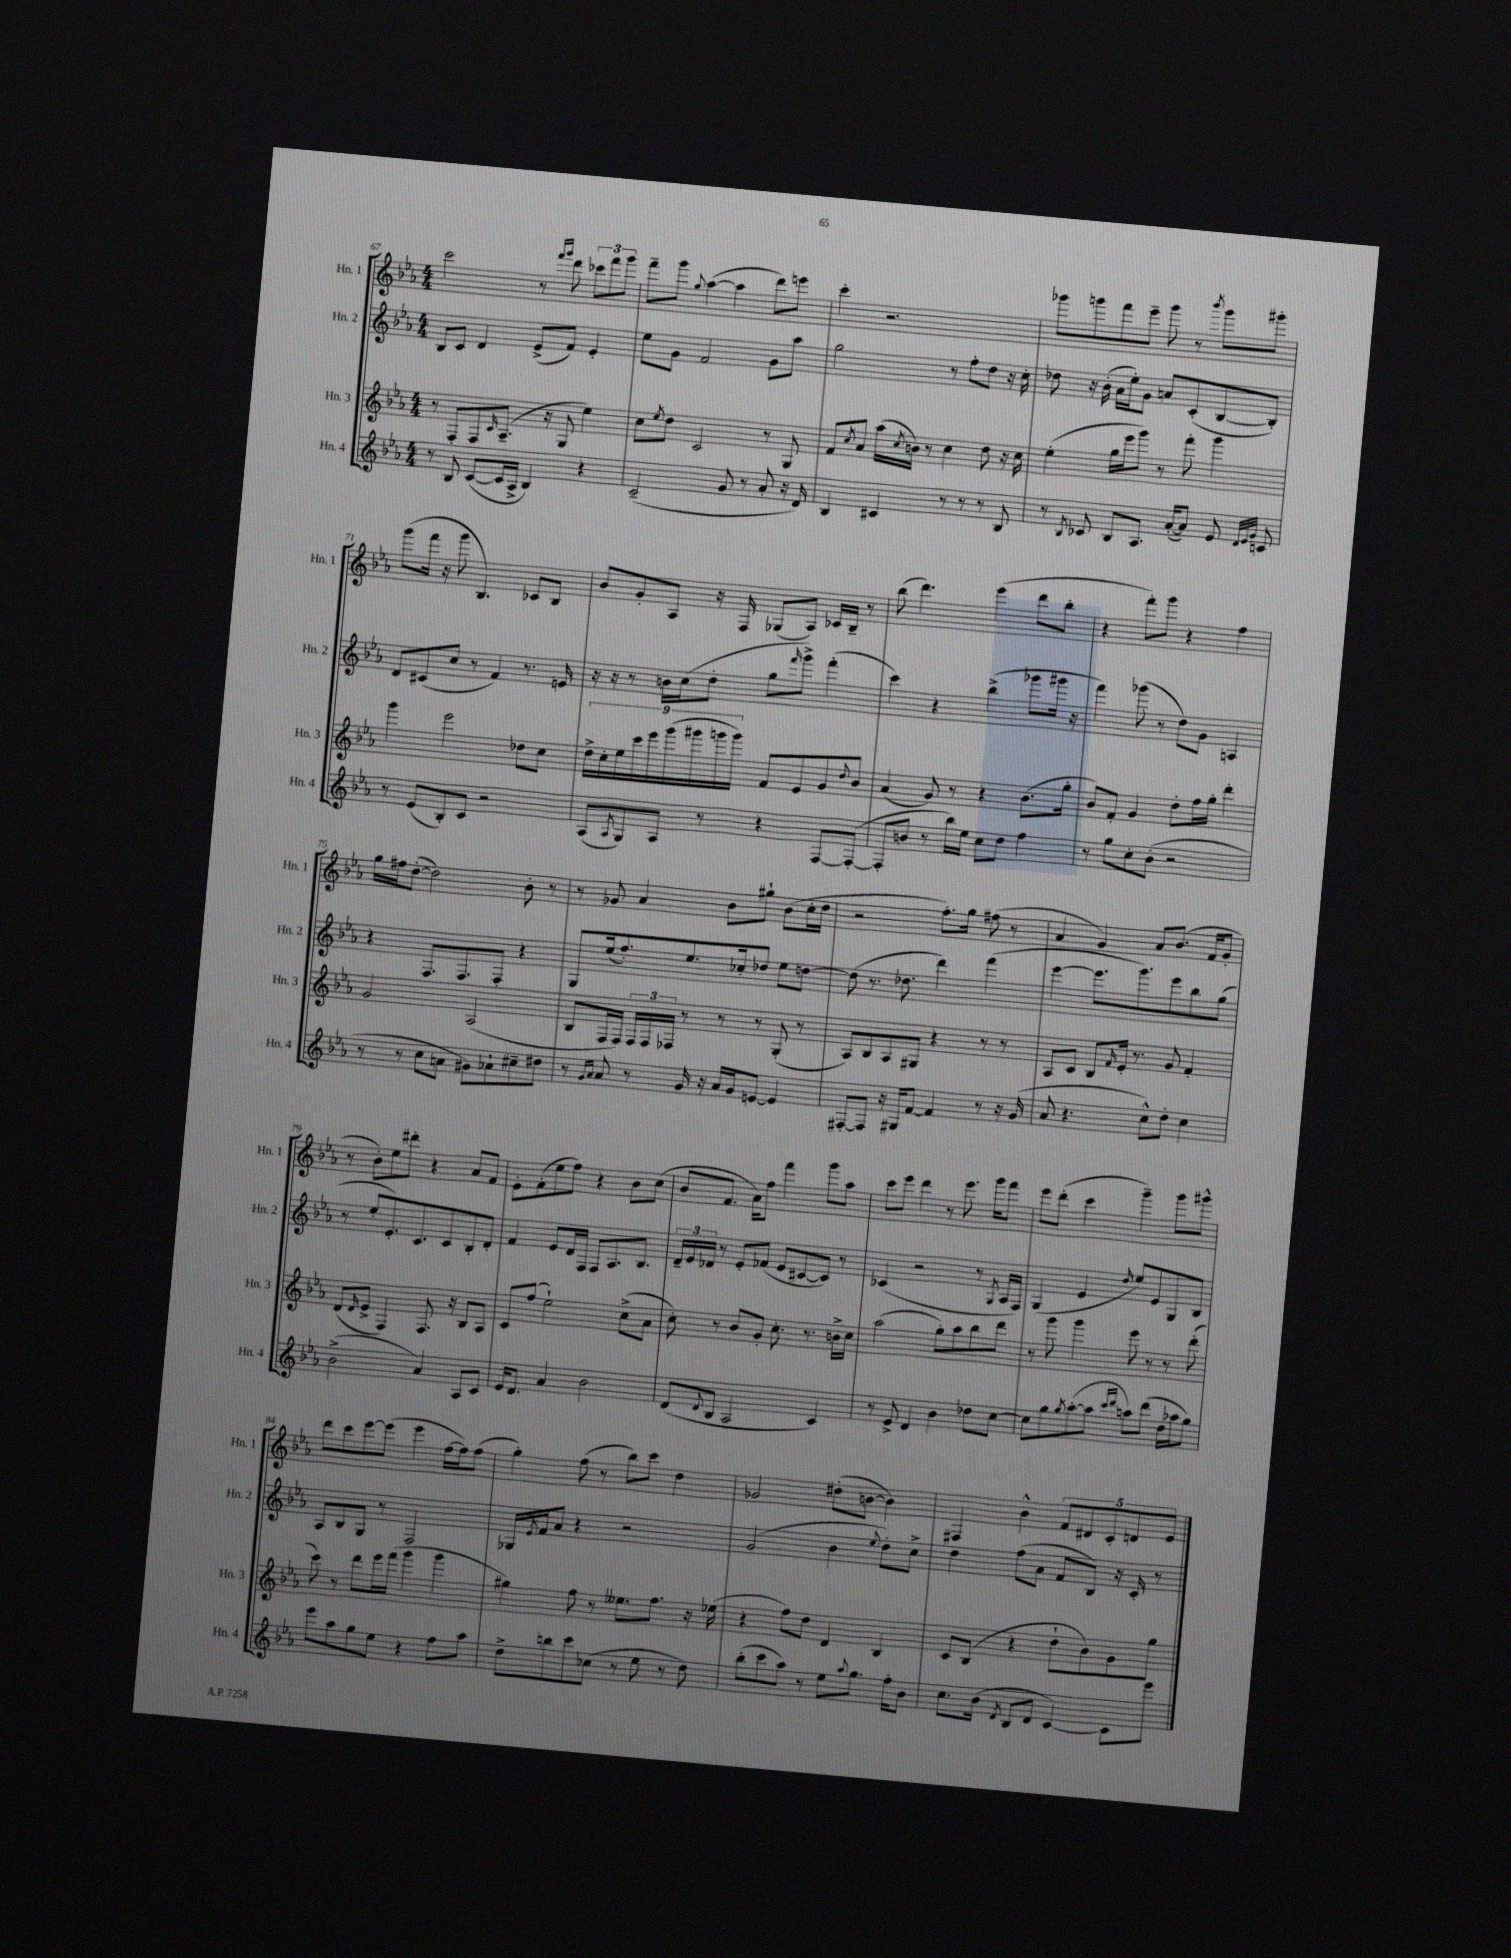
<<
\new StaffGroup <<
\new Staff = "s0" \with { instrumentName = "Hn. 1" shortInstrumentName = "Hn. 1" } {
    \clef treble \key ees \major \numericTimeSignature \time 4/4
    c'''2 r8 \grace { f'''16 g'''16 } d'''8 \tuplet 3/2 { ces'''8 f'''8 g'''8 } |
    f'''8-- g'''8 \appoggiatura { g''8 } aes''4~( aes''4 d'''8) e'''8 |
    c'''4-. r2. |
    ges'''8 g'''8 f'''8 ees'''8-- g'''8 r8 \acciaccatura { bes'''8 } g'''8 gis'''8-. |
    g'''8( f'''16 r16 g'''8 bes4.) ces'8 bes8 |
    bes'8 g'8-. aes8 r16 f16 ges8( aes8) ces'16 bes16-- r8 |
    bes''8( d'''4.) ees'''4( d'''8 bes''8-. |
    r4 f'''8-.) g'''8 r4 f''4 |
    g''16 fis''16 d''8~-.( d''2) bes'8-. r8 |
    r8 ges'8 aes'4 bes'8 gis''8-! bes'8( c''16-. d''16 |
    r2 f''8.-.) g''16 fis''8( r8 |
    aes'4 g'4) aes'8 bes'8.( f'16 g'8-. |
    r8 bes'8-.) ees''8 dis'''8-. r4 aes'8 f'8 |
    ees'8-. f'8-.( ees''8 f''8) r4 bes'8 c''8( |
    bes'8 f'8. aes'16) f''8 f'''4 g'''8 aes''8 |
    c'''8 ees'''8 d'''4 r8 ees'''8. g'''16 f'''8 |
    ees'''8 d'''8-.( c'''4 g'''4--) g'''8 gis'''8-^ |
    d'''8 c'''8 ees'''8~ ees'''8( ees'''4 f''16~ f''16) f''8( |
    g''4-.) f''8( r8 bes''8) c'''8 d''4 |
    ges'2 dis''8-.( b'8~ b'4) |
    fis4 bes'4-^ \tuplet 5/4 { f'8 dis'8 c'8-. d'8 ees'8 } \bar "|." |
}
\new Staff = "s1" \with { instrumentName = "Hn. 2" shortInstrumentName = "Hn. 2" } {
    \clef treble \key ees \major \numericTimeSignature \time 4/4
    bes8 c'8 d'4 ees'8->( f'8) ees'4-. |
    ees''8 g'8 f'2 g'8 aes''8 |
    g''2 r8 f''8-. d''8 r16 c''16-. |
    des''8 r16 bes'16-.( aes'16 ees''16-.) g'8 a'8 c'8-.( bes8~ bes8-.) |
    d'8 cis'8( c''8 r8 f'4) r8. e'16 |
    r16 r16 r8 b'16 c''16( d''8-. g''8 \grace { f'''16 } g'''8->) f'''4-.( |
    c'''4) r4 bes''4->( ges'''8 gis'''16 r16 |
    f'''4) ges'''8( r8 d''8) g'8 a4 |
    r4 f8. f8. f8-. r4 |
    g8 ees''16( f''8.-.) ees''8. ces''16-. des''8 ees''8 d''8~ |
    d''8( r8. des''8. d'''4) f'''4( |
    ees'''4~ ees'''8. g'''8.) ees'''8 bes''8 g''8( |
    r8 ees''8-. ees'8.-.) c'8. c'8 bes8-. d'8-. |
    f'4 ees'8 d'16 f16 f8 aes8. bes8. |
    \tuplet 3/2 { d'16-- ees'16 des'16 } r8 ees'8-. fes'8( ees'8 cis'8~ cis'8) r8 |
    ces'4( r2 r8 \acciaccatura { g8 } aes16 f16) |
    g4( ees'4 \grace { d''16 } ees''8) ees'8 g8 bes8 |
    aes8 bes8 g8 r8 f2 |
    ges16 \acciaccatura { ees'8 } f'16 aes'8 r4 r2 |
    g'2( bes'4 \appoggiatura { ees''8 } d''8-.) c''8-> |
    d''4 f''8( aes'8 f'8 bes8) r16 c'16-. r8 \bar "|." |
}
\new Staff = "s2" \with { instrumentName = "Hn. 3" shortInstrumentName = "Hn. 3" } {
    \clef treble \key ees \major \numericTimeSignature \time 4/4
    r8 f8-. f8 \grace { c'16 } aes8.--( r16 g8 ees''4) |
    c''8 \acciaccatura { ees''8 } d''8 c'2 r8 g8 |
    f'8 \acciaccatura { c''8 } aes'8 aes''16( \acciaccatura { c''8 } b'16) r8 c''4 d''8 r16 c''16 |
    ees''4-.( g''16 ees'''16 g'''8) r8 f'''8-. g'''4 |
    g'''4 ees'''2 des''8 c''8 |
    \tuplet 9/8 { d''16-> c''16-. ees''16 c'''16 ees'''16 g'''16( gis'''16 g'''16 g'''16) } f'8 ees'8 g'8 \appoggiatura { d''8 } bes'8 |
    aes'4( g'8) r8 r4 bes'8.( g''16-. |
    bes'8) f'8-. g'4 d''8-. f''16 g''16-. d'''4-. |
    g'2 aes2( |
    bes8 f16 f16) \tuplet 3/2 { f16 f16 fes16 } r8 r8 r8 g8-.( r8 |
    aes8) bes8 aes8 gis8 r4 r8 r8 |
    aes8 c'8 bes8 \grace { f'16 } ees'16-. r8. g'8 f'4-. |
    d'8( \grace { d'16 } ees'8-> f4) f8. r16 bes8 aes8 |
    c'8 f''8( ees''2-!) c''8->( aes'8 |
    c''8-.) r8 bes'8 g'8-. c''8.-. r8. b'16-> c''16 |
    aes''2( g''8-.) aes''8 bes''8 d'''8 |
    r8 g'''8 g'''4 ees'''8 r8 r8 d'''8-.( |
    c'''8) r8 d'''8 ees'''16 f'''16( g'''4 g'''4 |
    gis''4) f''8 r8 eeses''8. f''8. r16 ees''16( |
    r4 f''8) d''8 d'4 bes4 |
    c'8 bes8( r4 d''8-! bes'8) g'8 g''8 \bar "|." |
}
\new Staff = "s3" \with { instrumentName = "Hn. 4" shortInstrumentName = "Hn. 4" } {
    \clef treble \key ees \major \numericTimeSignature \time 4/4
    r8 bes8 c'8~( c'16 aes16-> bes4) r4 |
    c'2--( g'8 r8 aes'8-. r16 d'16) |
    bes4 cis'4 r8 r8 r8 bes8 |
    r8 \acciaccatura { bes8 } ces'8 bes8 aes8. aes'16~-.( aes'8) ees'8 \grace { d'32 ees'32 g'32 } c'8 |
    r8 ees'8( bes8-.) c'8 r2 |
    aes8( \acciaccatura { aes8 } g8) aes8 r8 r4 f8~ f8~-.( |
    f8-. b'8 r8 bes''16) ees''16 c''8 d''8 f''4 |
    r8 g''8 c''8-. bes'8-.( r2 |
    r8 r8 c''8 a'8 gis'8) aes'8-! cis''8-- dis''8 |
    r8 \grace { g'16 aes'16 } aes'8 r8 g'16 r16 aes'16 g'16 e'8~ e'4 |
    fis8~-. fis8 r16 gis16 f'8~ f'4 r8 r16 g'16( |
    aes'8 r4. c''8-^) d''8-. c''4 |
    bes'2->( aes'4) aes8 c'8 |
    ees'16 d'8. aes'4 bes'2 |
    d'8( \appoggiatura { d'8 } bes8 aes2 c'4) |
    r8 ees'8-> d'4 bes'4 des''8 c''8~ |
    c''8 g''8 \acciaccatura { g''8 } aes''8~-.( aes''8 \grace { c'''16 d'''16 } a''8) d'''8( d''16 aes''16 g''8) |
    ees'''8 aes''8 g''8 ees''8 r4 f''8 aes''8 |
    d''8-> b''8 c'''8 ces''8( r8 ees''8 r8 d''8) |
    bes''8-.( c'''8 aes''8) r8 ees''8 \appoggiatura { aes''8 } g''8. f''16-. bes'8 |
    c''8. bes'16( \acciaccatura { d'8 } bes8 d'8 c'4~) c'8 ees'''8 \bar "|." |
}
>>
>>
\layout { \context { \Score currentBarNumber = #67 } }
